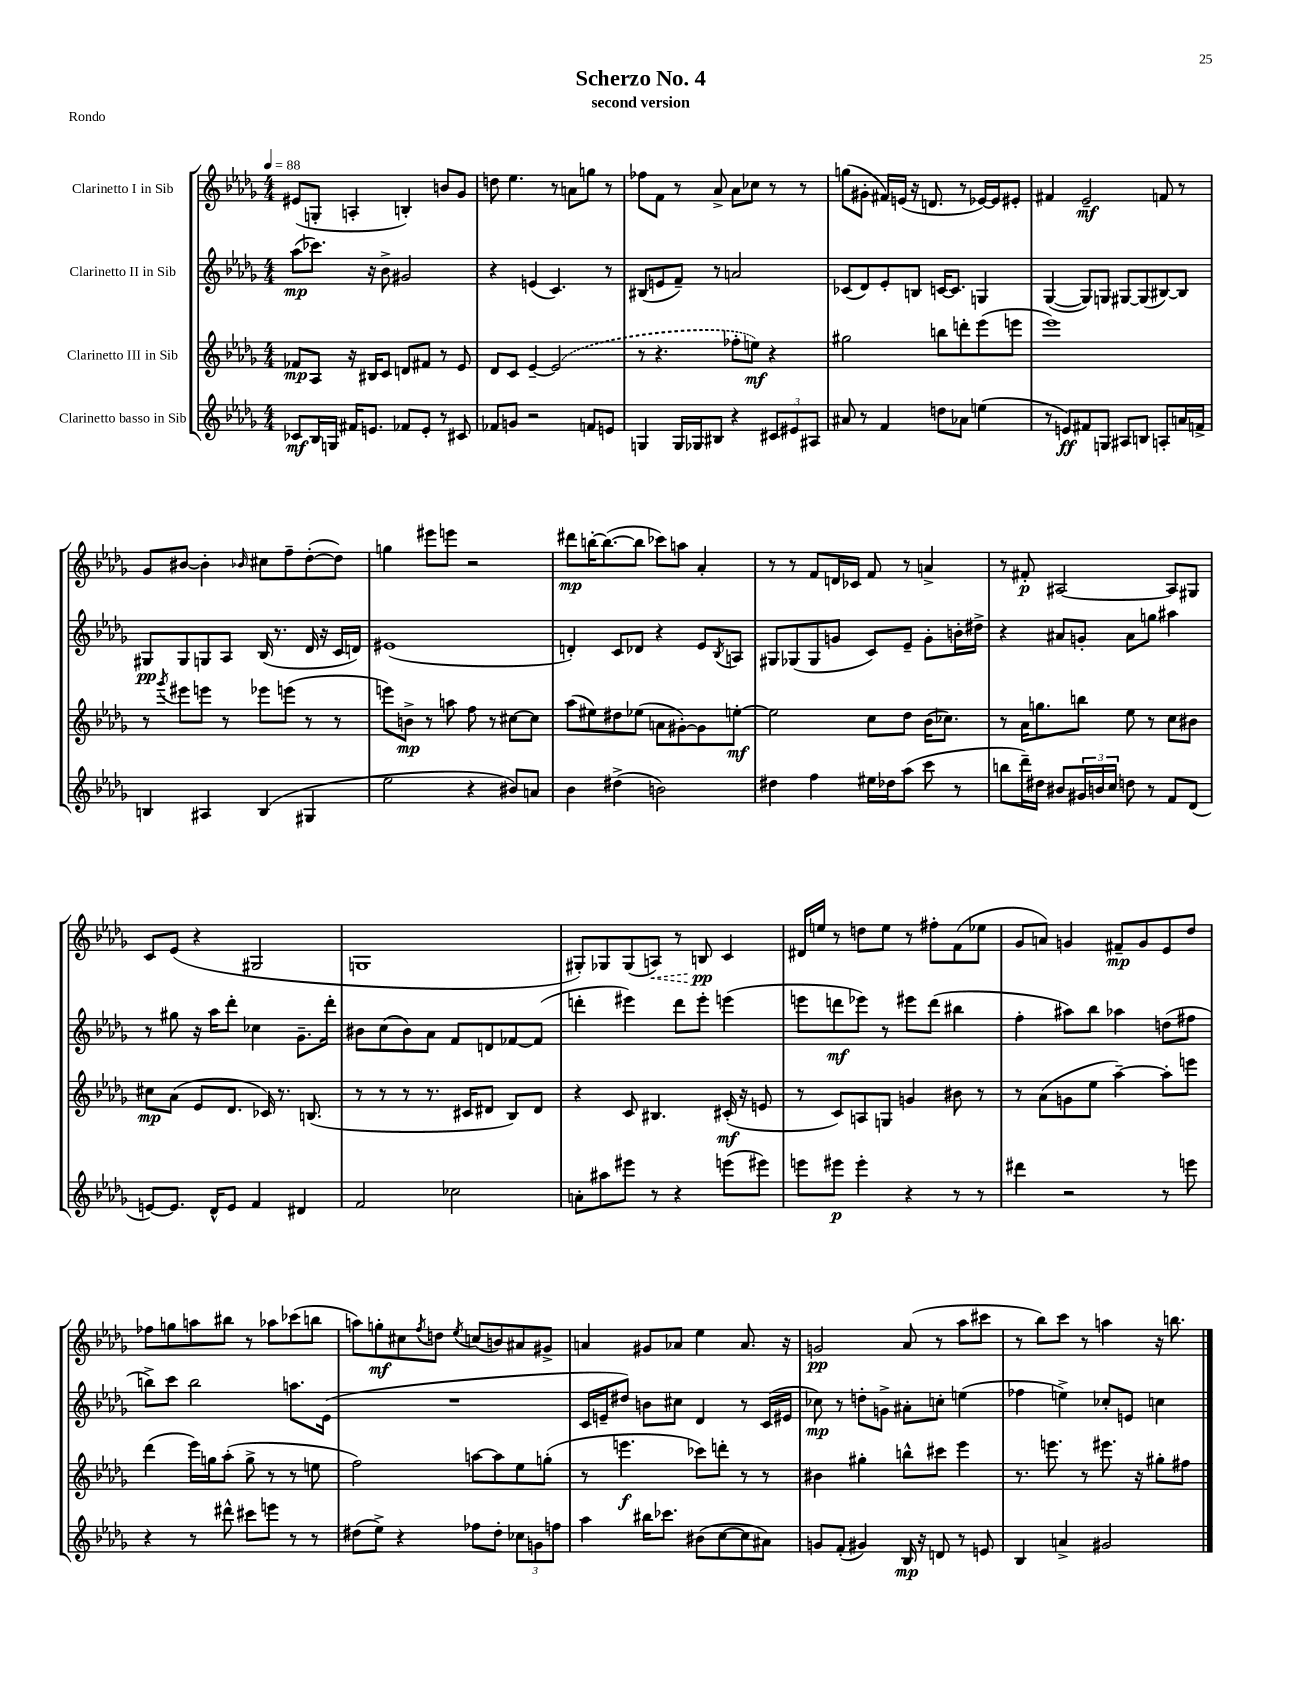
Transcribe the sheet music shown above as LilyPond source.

\header { title = "Scherzo No. 4" subtitle = "second version" piece = "Rondo" }
<<
\new StaffGroup <<
\new Staff = "s0" \with { instrumentName = "Clarinetto I in Sib" } {
    \clef treble \key des \major \numericTimeSignature \time 4/4 \tempo 4 = 88
    eis'8( g8-. a4-. b4-.) b'8 ges'8 |
    d''8 ees''4. r8 a'8 g''8 r8 |
    fes''8 f'8 r8 aes'8-> aes'8 ces''8 r8 r8 |
    g''8( gis'8-. fis'16) e'16( r16 d'8. r8 ees'16~) ees'16 eis'8-. |
    fis'4 ees'2--\mf f'8 r8 |
    ges'8 bis'8~ bis'4-. \grace { bes'16 } cis''8 f''8-- des''8~-.( des''8) |
    g''4 eis'''8 e'''8 r2 |
    dis'''8\mp b''16~-. b''8.~( b''8 ces'''8) a''8 aes'4-. |
    r8 r8 f'8 d'16 ces'16 f'8 r8 a'4-> |
    r8 fis'8-.\p ais2~ ais8 gis8 |
    c'8 ees'8( r4 gis2 |
    g1 |
    gis8-.) ges8 ges8( \once \override Hairpin.style = #'dashed-line a8\<) r8 b8\pp\! c'4 |
    dis'16 e''16 r8 d''8 e''8 r8 fis''8-. f'8( ees''8 |
    ges'8 a'8) g'4 fis'8--\mp g'8 ees'8 des''8 |
    fes''8 g''8 a''8 bis''8 r8 aes''8 ces'''8( b''8 |
    a''8) g''8-.\mf cis''8 \acciaccatura { f''8 } d''8 \acciaccatura { ees''8 } c''8( b'8) ais'8 gis'8-> |
    a'4 gis'8 aes'8 ees''4 aes'8. r16 |
    g'2\pp aes'8( r8 aes''8 cis'''8 |
    r8 bes''8) c'''8 r8 a''4 r16 b''8. \bar "|." |
}
\new Staff = "s1" \with { instrumentName = "Clarinetto II in Sib" } {
    \clef treble \key des \major \numericTimeSignature \time 4/4
    aes''8\mp( ces'''8.) r16 bes'8-> gis'2 |
    r4 e'4( c'4.) r8 |
    bis8( e'8 f'8--) r8 a'2 |
    ces'8( des'8) ees'8-. b8 c'16~ c'8. g4 |
    ges4~( ges8) g8 gis8~ gis8( bis8~) bis8 |
    gis8\pp gis8 g8 aes8 bes16( r8. des'16 r16 c'16 d'16) |
    eis'1( |
    d'4-.) c'8 des'8 r4 ees'8 \acciaccatura { bes8 } a8 |
    gis8 ges8( ges8 g'8 c'8) ees'8-- g'8-. b'16-. dis''16-> |
    r4 ais'8 g'8-. ais'8 g''8 ais''4 |
    r8 gis''8 r16 aes''16 des'''8-. ces''4 ges'8.-- des'''16-. |
    bis'8 c''8( bis'8) aes'8 f'8 d'8 fes'8~ fes'8( |
    d'''4-. eis'''4) d'''8 eis'''8-. e'''4( |
    e'''8 d'''8\mf ees'''8) r8 eis'''8 d'''8( bis''4 |
    f''4-. ais''8) bes''8 aes''4 d''8( fis''8 |
    b''8->) c'''8 b''2 a''8. ees'16( |
    R1 |
    c'16 e'16-- dis''8) b'8 cis''8 des'4 r8 c'16( eis'16 |
    ces''8\mp) r8 d''8-. g'8-> ais'8-. c''8-. e''4( |
    fes''4 e''4->) ces''8-. e'8 c''4 \bar "|." |
}
\new Staff = "s2" \with { instrumentName = "Clarinetto III in Sib" } {
    \clef treble \key des \major \numericTimeSignature \time 4/4
    fes'8\mp aes8 r16 bis16 c'8 d'8 fis'8 r8 ees'8 |
    des'8 c'8 ees'4~-- \once \slurDashed ees'2( |
    r8 r4. fes''8-. e''8\mf) r4 |
    gis''2 b''8 d'''8-. ees'''8( e'''8 |
    ees'''1) |
    r8 \acciaccatura { ges'''8 } eis'''8 e'''8 r8 ees'''8 e'''8( r8 r8 |
    e'''8) b'8->\mp r8 a''8 f''8 r8 cis''8~ cis''8 |
    aes''8( eis''8) dis''8 ees''8( a'8 gis'8~-.) gis'8 e''8~-.\mf |
    e''2 c''8 des''8 bes'16( ces''8.) |
    r8 aes'16 g''8. b''8 ees''8 r8 c''8 bis'8 |
    cis''8\mp aes'8( ees'8 des'8. ces'16) r8. b8.( |
    r8 r8 r8 r8. cis'16 dis'8 bes8) dis'8 |
    r4 c'8 bis4. cis'16-.\mf( r16 e'8 |
    r8 c'8) a8 g8 g'4 bis'8 r8 |
    r8 aes'8( g'8 ees''8 aes''4~--) aes''8-. e'''8 |
    des'''4( ees'''16) g''16 aes''8-.( g''8-> r8 r8 e''8 |
    f''2) a''8~ a''8 ees''8 g''8-.( |
    r8 e'''4.\f ces'''8) d'''8-. r8 r8 |
    bis'4 gis''4-. b''8-^ cis'''8 ees'''4 |
    r8. e'''8. r8 eis'''8. r16 gis''8-. fis''8 \bar "|." |
}
\new Staff = "s3" \with { instrumentName = "Clarinetto basso in Sib" } {
    \clef treble \key des \major \numericTimeSignature \time 4/4
    ces'8\mf bes16 g16 fis'16 e'8. fes'8 e'8-. r8 cis'8 |
    fes'8 g'8 r2 f'8 e'8 |
    g4 g16 ges16 bis8 r4 \tuplet 3/2 { cis'8 eis'8 ais8 } |
    ais'8 r8 f'4 d''8 aes'8 e''4( |
    r8 e'8\ff) fis'8 g8 ais8 b8 a8-. a'16 f'16-> |
    b4 ais4 b4( gis4 |
    ees''2 r4 bis'8) a'8 |
    bes'4 dis''4->( b'2) |
    dis''4 f''4 eis''16 des''16 aes''8( c'''8 r8 |
    b''8 des'''16--) dis''16 bis'8 \tuplet 3/2 { gis'16 b'16 c''16 } d''8 r8 f'8 des'8( |
    e'8~) e'8. des'16-^ e'8 f'4 dis'4 |
    f'2 ces''2 |
    a'8-. ais''8 eis'''8 r8 r4 e'''8( eis'''8) |
    e'''8 eis'''8\p eis'''4-. r4 r8 r8 |
    dis'''4 r2 r8 e'''8 |
    r4 r8 dis'''8-^ cis'''8 e'''8 r8 r8 |
    dis''8( ees''8->) r4 fes''8 dis''8-. \tuplet 3/2 { ces''8 g'8 f''8 } |
    aes''4 bis''16 ces'''8. bis'8( c''8~ c''8 ais'8) |
    g'8 f'8-.( gis'4) bes16\mp r16 d'8 r8 e'8 |
    bes4 a'4-> gis'2 \bar "|." |
}
>>
>>
\layout { \context { \Score \remove "Bar_number_engraver" } }
